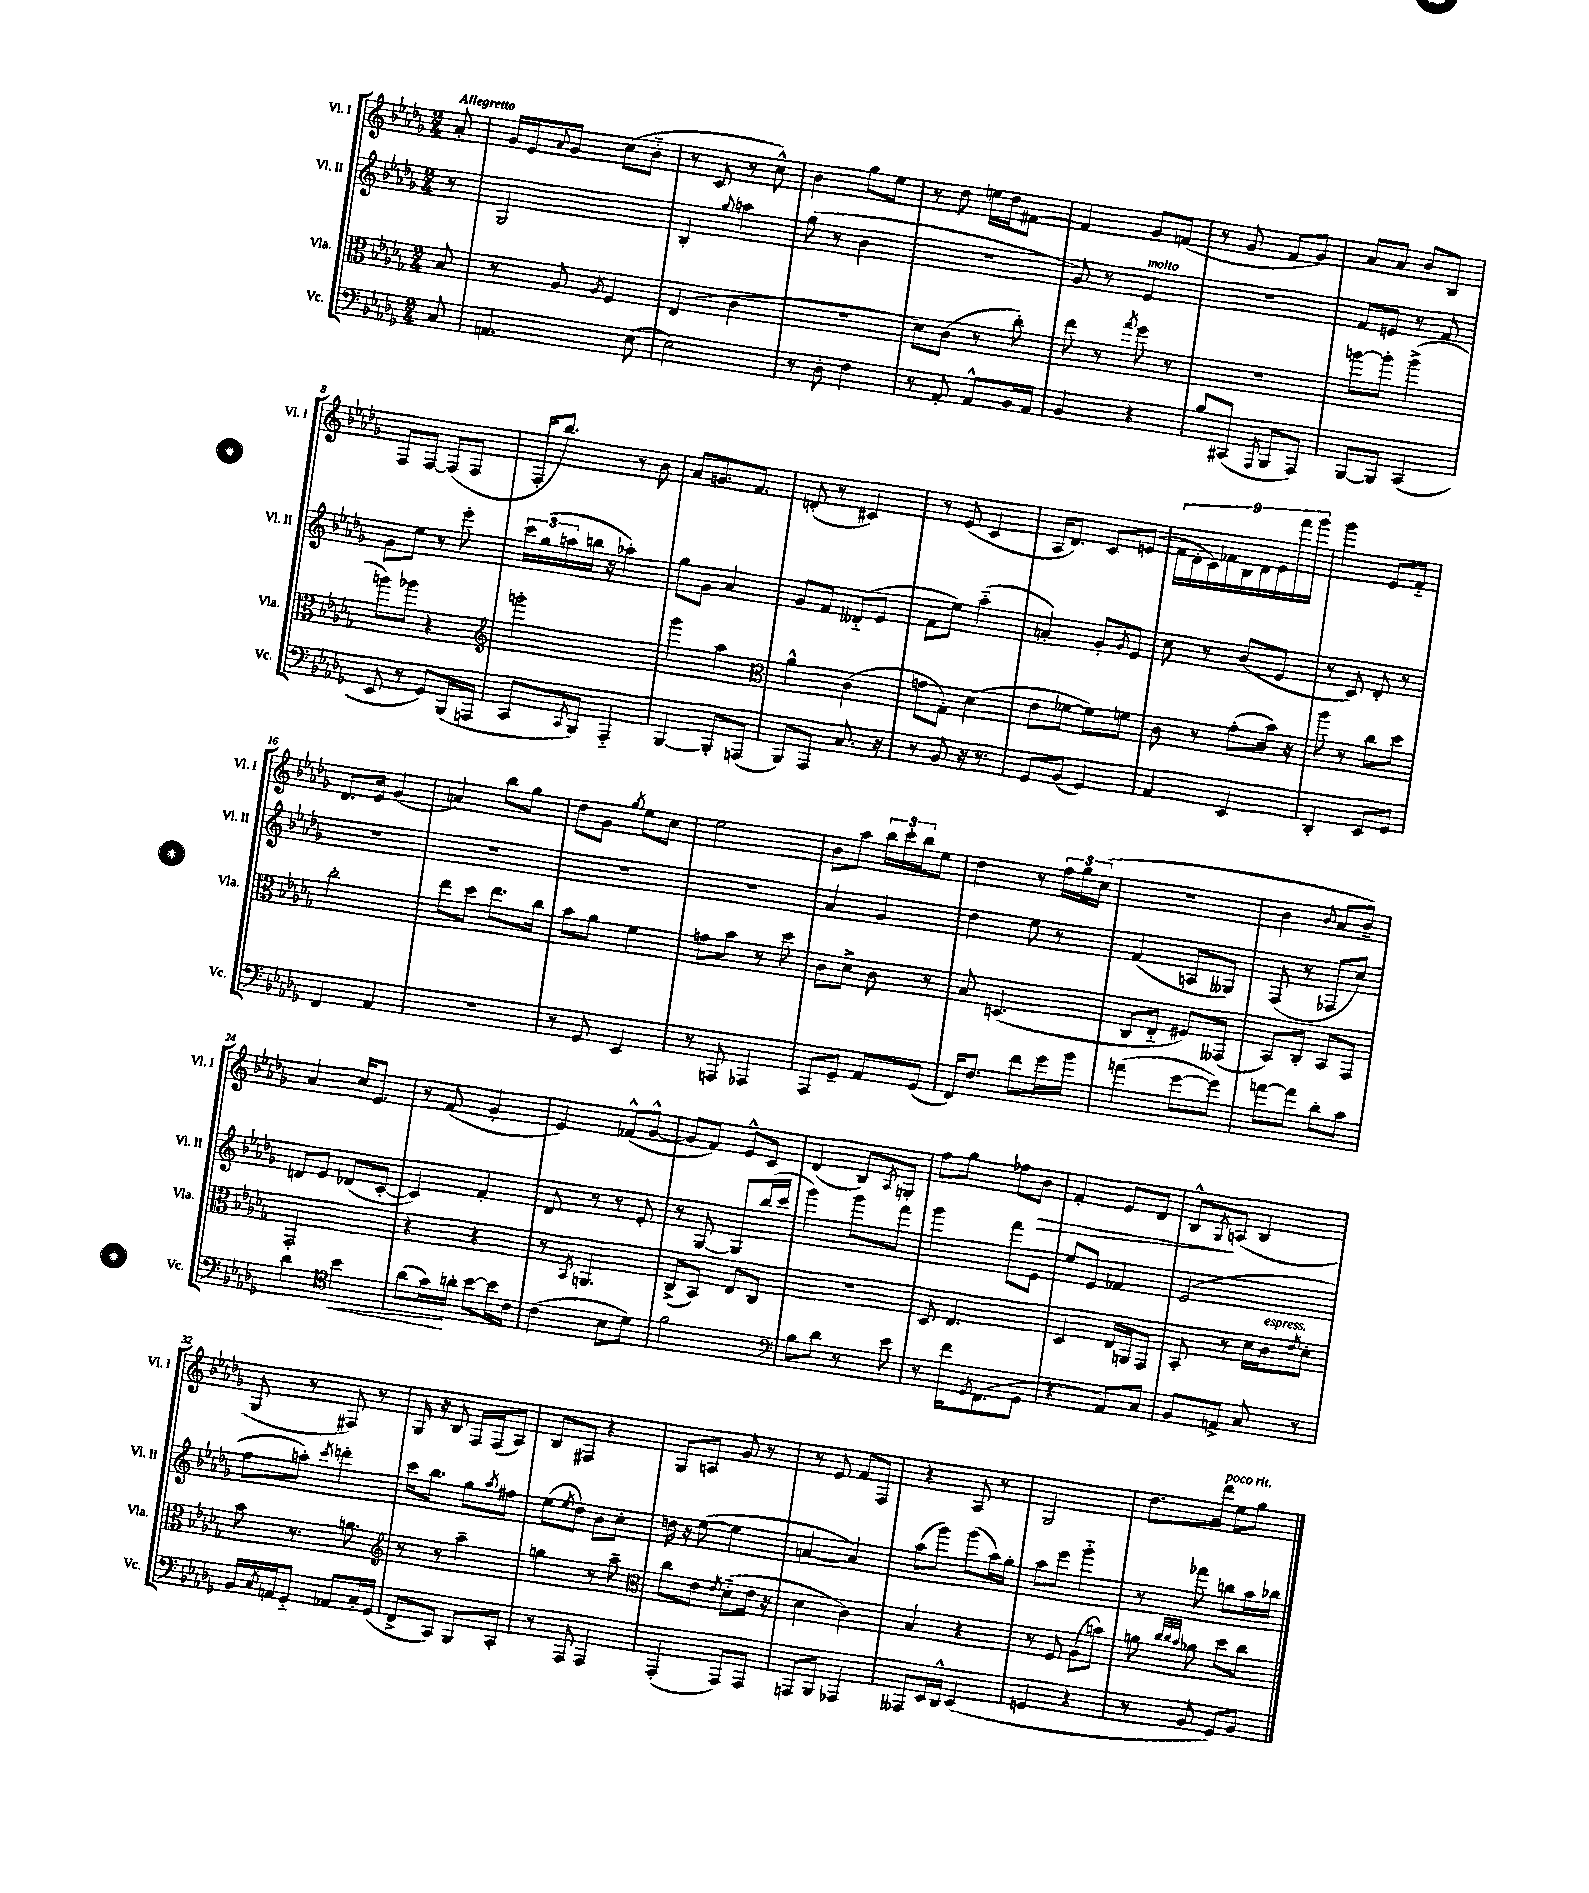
<<
\new StaffGroup <<
\new Staff = "s0" \with { instrumentName = "Vl. I" shortInstrumentName = "Vl. I" } {
    \clef treble \key des \major \numericTimeSignature \time 2/4 \partial 8 \tempo "Allegretto"
    aes'8-. |
    ges'16 ees'16 \appoggiatura { aes'8 } ges'8 c''8( bes'8-_ |
    r8 c'8 r8 c''8-^) |
    bes'4 ges''8 ees''8 |
    r8 des''8 e''16 des''16 fis'8~ |
    fis'4 ges'8 f'8( |
    r8 ges'8 f'8 ges'8) |
    aes'8 aes'8 bes'8 bes8 |
    f8 f8~ f8( f8 |
    f16-. bes''8.) r8 bes'8 |
    aes'8 g'8. f'8. |
    d'8-.( r8 cis'4) |
    r8 ees'8( c'4 |
    aes16 des'8.) c'8 e'8( |
    \tuplet 9/8 { f'16 des'16-. c'16) fes'16 bes16 des'16 ees'16 f'''16 ges'''16 } |
    ges'''4 ees'8 f'8-_ |
    des'8. ees'16 ges'4( |
    a'4) bes''8 ges''8 |
    des''8 ges'8 \acciaccatura { ges''8 } ees''8 c''8 |
    ees''2 |
    bes'8 aes''8 \tuplet 3/2 { bes''16 c'''16-. bes''16 } ees''8 |
    des''4 r8 \tuplet 3/2 { f''16 ges''16 c''16( } |
    r2 |
    bes'4 \appoggiatura { bes'8 } aes'8 bes'8--) |
    aes'4 c''16 ees'8. |
    r8 f'8( ges'4-. |
    ees'4) fes'8-^( ges'8~-^ |
    ges'8 f'8) ees'8-^ c'8 |
    des'4( bes8) \acciaccatura { aes8 } g8-. |
    f''8 ges''8 fes''8 bes'8\> |
    f'4-. ees'8 des'8 |
    bes8-^\! \acciaccatura { ges8 } a8( bes4 |
    ges8 r8 fis8) r8 |
    ges16 r16 bes8 f16 f16( aes8) |
    bes8 fis8 r4 |
    ges8 a8 ges'8 r8 |
    r8 ees'8 f'8 f8 |
    r4 aes8 r8 |
    ges2 |
    des''8. des'''16^\markup { \italic "poco rit." } ees''8 ges''8 \bar "|." |
}
\new Staff = "s1" \with { instrumentName = "Vl. II" shortInstrumentName = "Vl. II" } {
    \clef treble \key des \major \numericTimeSignature \time 2/4 \partial 8
    r8 |
    ges2 |
    bes4-. \appoggiatura { ges''8 } a''4 |
    ges''8( r8 bes'4 |
    R2 |
    ges'8) r8 ees'4^\markup { \italic "molto" } |
    R2 |
    f'8 e'8 r8 f'8 |
    ges'8 ees''8 r8 ees'''8-. |
    \tuplet 3/2 { c'''16 ges''16( a''16 } b''16 r16 aes''4-.) |
    ges''8 ges'8 aes'4 |
    ges'8 f'8 deses'8-_( ees'8 |
    f'8 ees''8) aes''4-_( |
    a'4-.) ges'8-. \acciaccatura { ges'8 } ees'8 |
    c''8 r8 bes'8( ees'8 |
    r8 c'8) des'8-. r8 |
    R2 |
    R2 |
    R2 |
    R2 |
    aes'4 ges'4 |
    des''4 ees''8 r8 |
    f'4( a8 geses8) |
    f8( r8 fes8 c''8) |
    d'8 ees'8 des'8( c'8~-. |
    c'4) f'4-. |
    des'8 r8 r8 ees'8-. |
    r8 ges8~ ges8 bes''16( c'''16 |
    ges'''4) ges'''8 f'''8 |
    ges'''4 f'''8 ees'8 |
    ees''8 ees'8 fes'4 |
    ees'2( |
    f''8 a''8-.) \acciaccatura { c'''8 } d'''4-. |
    c'''16 bes''8. ges''8 \acciaccatura { aes''8 } fis''8 |
    ees''8( \acciaccatura { ees''8 } des''8) bes'8 c''8-. |
    d''16 r16 ees''8~( ees''4 |
    a'4~ a'4) |
    aes''8( ges'''8) ges'''8( aes''16) ges''16-. |
    aes''8 ees'''8 ges'''4-_ |
    r8 fes'''8 b''8 aes''16 bes''16 \bar "|." |
}
\new Staff = "s2" \with { instrumentName = "Vla." shortInstrumentName = "Vla." } {
    \clef alto \key des \major \numericTimeSignature \time 2/4 \partial 8
    bes8 |
    r8 aes8 \acciaccatura { aes8 } f4 |
    ees4( c'4 |
    r2 |
    des'8) c'8( r8 c''8-.) |
    ees''8 r8 \acciaccatura { ges''8 } f''8 r8 |
    r2 |
    a''8~ a''8-. a''4->( |
    a''8) aes''8 r4 |
    \clef treble g'''2-. |
    ges'''4 aes''4 |
    \clef alto aes'4-^ c'4( |
    g'8 ges8-.) des'4( |
    ees'8 fes'8~ fes'8) f'8 |
    c'8 r8 ges'8-.( bes'16) r16 |
    aes''8 r8 c''8 des''8 |
    c''2-. |
    ees''8 des''8 ees''8. c''16 |
    bes'8 aes'8 f'4 |
    g'8 bes'8 r8 des''8 |
    c'8 des'8-> c'8 r8 |
    bes8 d4.( |
    c8 ees8-_ fis8) geses,8( |
    bes,8) c8-. bes,8 ges,8 |
    ges,2-. |
    r4 r4 |
    r8 \acciaccatura { bes,8 } a,4. |
    c8->( bes,8) ees8 c8 |
    r2 |
    des8 ees4. |
    des4 ees16 a,16 ges,8 |
    bes,8-. r8 des'16 c'16^\markup { \italic "espress." } \acciaccatura { ees'8 } des'8-. |
    bes'8 r8. a'8. |
    \clef treble r8 r8 aes''4-- |
    g''4 r8 aes''8-- |
    \clef alto c''8 ees'8 \acciaccatura { ees'8 } des'8-_( ees'16 r16 |
    des'4 c'4) |
    bes4 r4 |
    r8 f8 aes8( b'8) |
    a'8 \grace { c''32 c''32 bes'32 } aes'8 des''8 c''8 \bar "|." |
}
\new Staff = "s3" \with { instrumentName = "Vc." shortInstrumentName = "Vc." } {
    \clef bass \key des \major \numericTimeSignature \time 2/4 \partial 8
    c8 |
    a,4. ees8( |
    ees2) |
    r8 des8-. f4 |
    r8 aes,8-. aes,8-^ bes,16 aes,16 |
    bes,4 r4 |
    bes8 cis,8( \acciaccatura { aes,,8 } bes,,8 aes,,8) |
    bes,,8~ bes,,8 c,4( |
    ees,8 r8 ges,8) bes,,16( a,,16 |
    c,8 \acciaccatura { c,8 } bes,,8) aes,,4-_ |
    bes,,4~ bes,,8-. a,,8( |
    bes,,8) aes,,8 c8. r16 |
    r8 bes,8 r16 r8. |
    ges,8 bes,8( ges,4) |
    aes,4 ees,4 |
    des,4-. ees,8 ges,8 |
    f,4 aes,4 |
    r2 |
    r8 ges,8 ees,4 |
    r8 a,,8 aes,,4 |
    aes,,8 ges,8-- aes,8 ges,8( |
    f,16) f8. f'8 ges'16 bes'16 |
    a'4( ges'8~ ges'8) |
    a'8~ a'8 des'8-. c'8 |
    des'4 \clef tenor bes'4\< |
    aes'8( ges'16\!) a'16-. bes'8~ bes'16 c'16 |
    c'4( bes8 des'8) |
    f'2 |
    \clef bass bes8 des'8 r8 ees'8 |
    r8 f'16 \acciaccatura { ges,8 } f,8.( ges,8 |
    r4 aes,8) c8 |
    bes,8 a,8-> c8 r8 |
    bes,16 \acciaccatura { c8 } a,16 ges,8-_ aes,8 c16-. ges,16( |
    f,8-> c,8) bes,,8 c,8-. |
    r8 aes,,8 aes,,4 |
    aes,,4-.( aes,,8) aes,,8 |
    a,,8 bes,,8 aes,,4 |
    aeses,,8 ees,16 des,16-^ ees,4( |
    g,4 r4 |
    r8 bes,8 ges,8) bes,8 \bar "|." |
}
>>
>>
